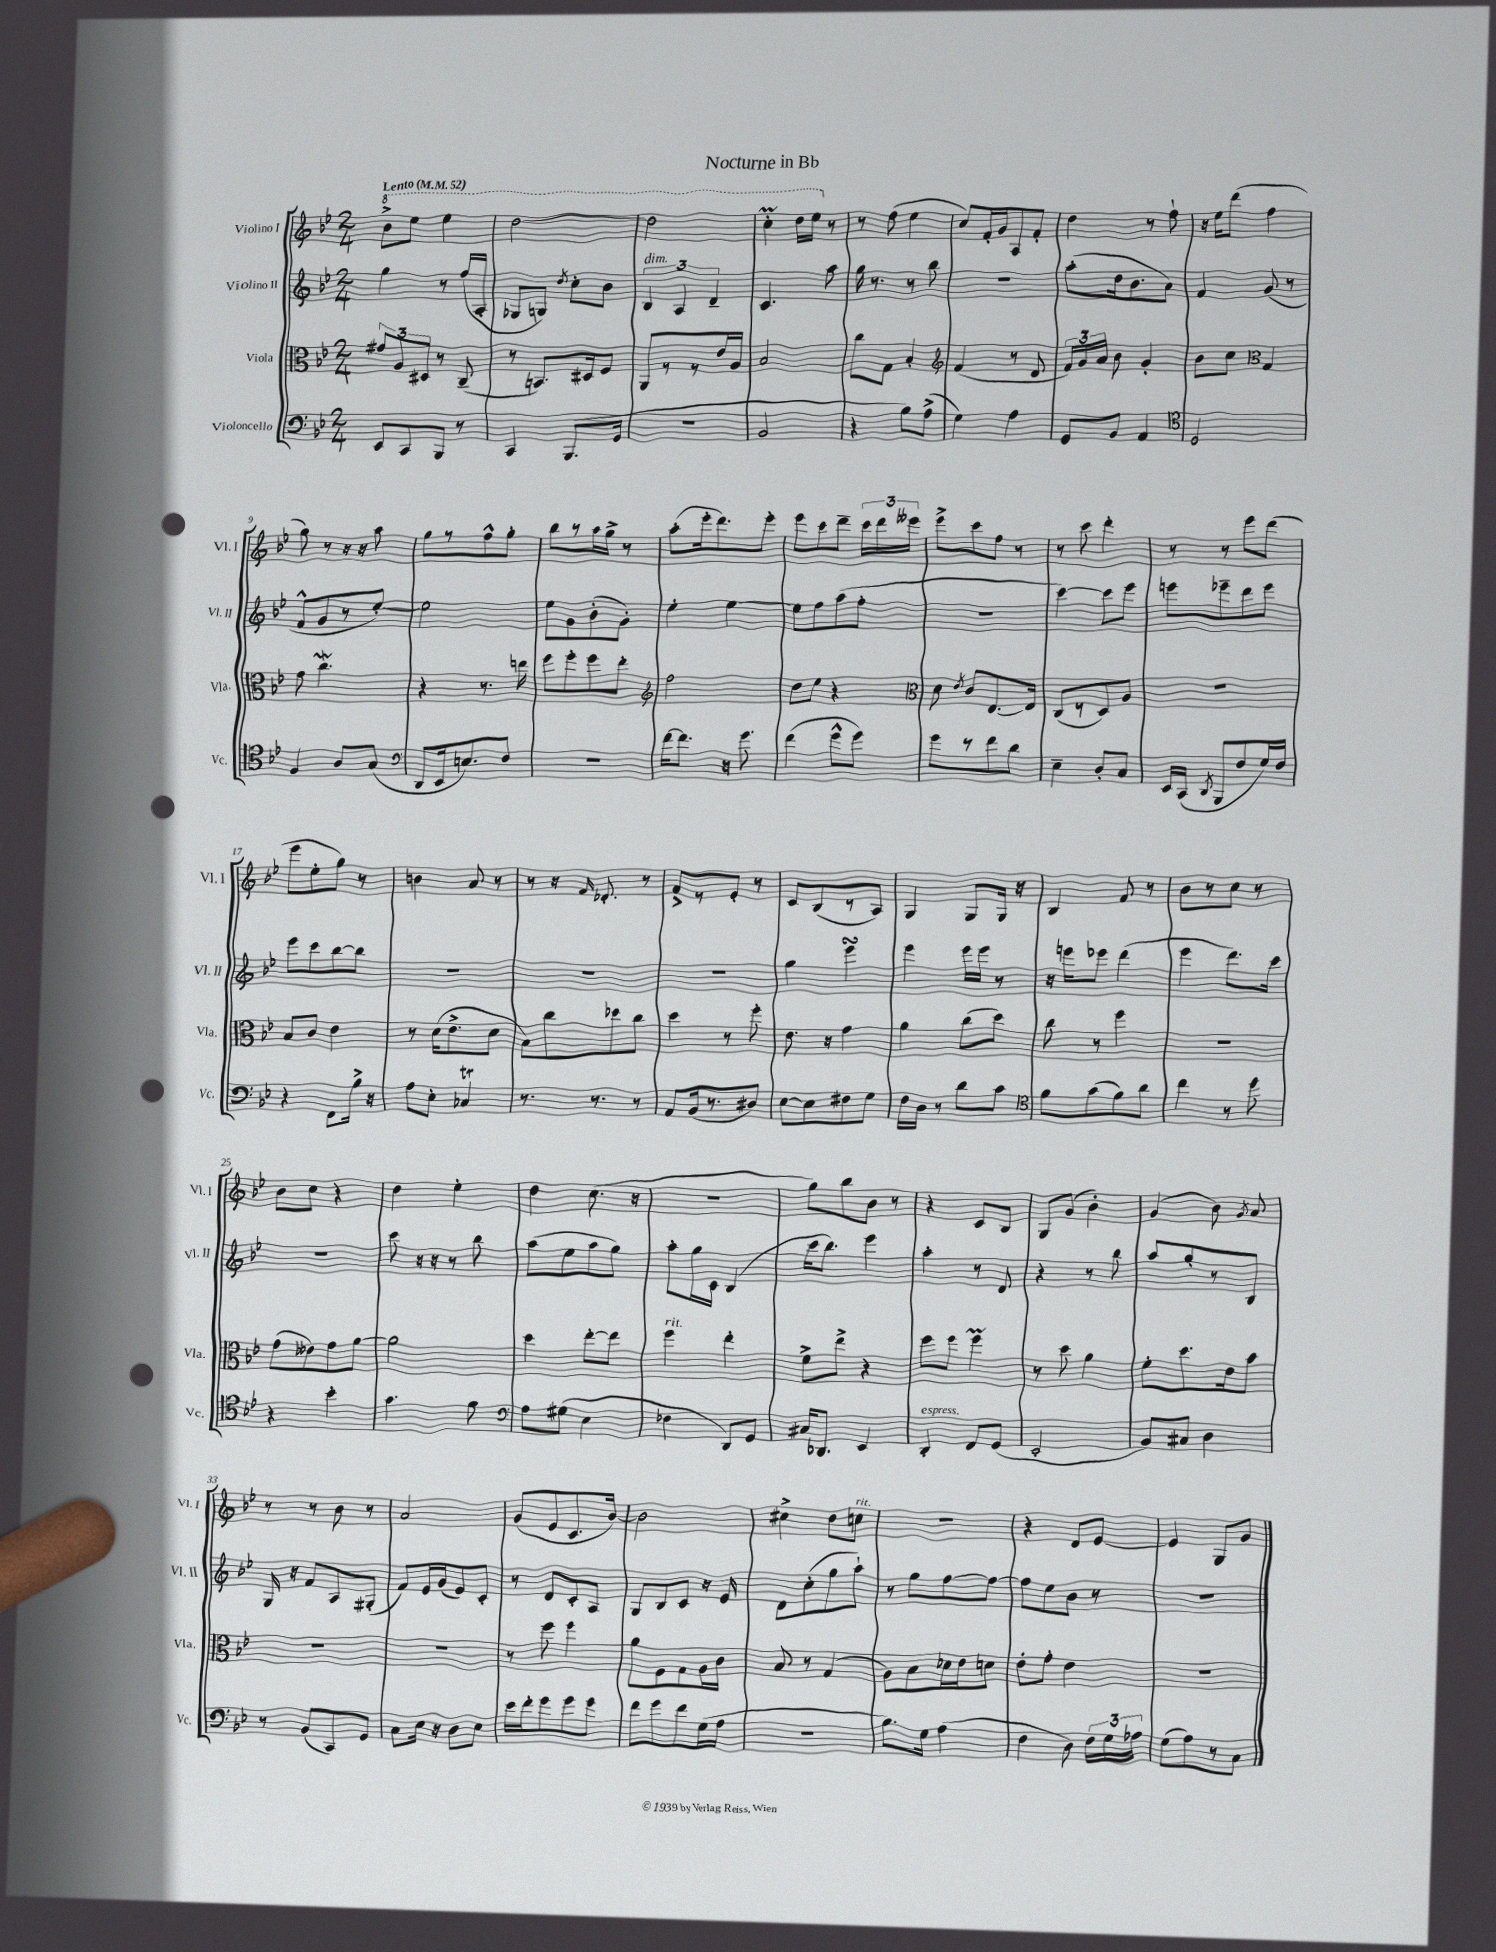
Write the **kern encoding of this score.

**kern	**kern	**kern	**kern
*staff4	*staff3	*staff2	*staff1
*clefF4	*clefC3	*clefG2	*clefG2
*k[b-e-]	*k[b-e-]	*k[b-e-]	*k[b-e-]
*M2/4	*M2/4	*M2/4	*M2/4
*MM52	*MM52	*MM52	*MM52
8EE-	12g#	4gg	8bb-^
.	12A	.	.
8CC	.	.	8eee-
.	12D#	.	.
8BBB-	8r	8r	4eee-
8r	(8C~	(16ff	.
.	.	16A'	.
=	=	=	=
4CC	8r	8G-	[2ddd
.	8.BB)	8G)	.
.	.	8qdd	.
(8.BBB-	.	8cc'	.
.	16D#	.	.
.	8F	8b-	.
16GG	.	.	.
=	=	=	=
2r	8AA	6B-	2ddd]
.	8r	.	.
.	.	6A	.
.	8r	.	.
.	.	6d~	.
.	16e-	.	.
.	16A	.	.
=	=	=	=
2BB-	2B-	4.c	4ccc'
.	.	.	16ddd
.	.	.	16eee-
.	.	8aa	8r
=	=	=	=
4r	8cc	16gg	8r
.	.	8.r	.
.	8G	.	(8ff
8B-)	4B-'	8r	4ee-
(8A^	.	8bb-	.
=	=	=	=
*	*clefG2	*	*
4G)	(4f	2r	8cc)
.	.	.	16f'
.	.	.	16g
4A	8r	.	8A
.	8d	.	8f'
=	=	=	=
8GG	24f)	(8aa'	4dd
.	24g	.	.
.	24a	.	.
8BB-	8b-	16dd	.
.	.	8.b-	.
4AA	4g'	.	8r
.	.	8a)	8ff`
=	=	=	=
*clefC4	*	*	*
2D	8b-	4f	16r
.	.	.	16ee-
.	8cc	.	(8ddd
*	*clefC3	*	*
.	4G	(8g	4ff
.	.	8r	.
=	=	=	=
4F	8g	8f^^	8gg)
.	4.cc	8g	8r
8A	.	8r	16r
.	.	.	16r
(8G	.	[8ee-')	8aa
=	=	=	=
*clefF4	*	*	*
8DD	4r	2ee-]	8gg
16EE-	.	.	8r
8.E)	.	.	.
.	8.r	.	8ff^^
8F	.	.	8gg'
.	16ee	.	.
=	=	=	=
2r	8ff	8ee-	8bb-
.	8ff'	8g	8r
.	8ff	(8b-'	16aa
.	.	.	16gg^
.	8ee-'	8g')	8r
=	=	=	=
*	*clefG2	*	*
[16f	2ff	4ee-'	(8aa'
8.f]	.	.	.
.	.	.	16eee-'
.	.	.	8.ddd)
16r	.	[4ee-	.
8.g	.	.	.
.	.	.	8eee-'
=	=	=	=
(4f	8dd	8ee-]	8eee-
.	8ee-	8ff	8ccc
8g^^	4r	(8aa	8ddd~
8g)	.	8ff'	24ccc
.	.	.	24ddd
.	.	.	24eee--
=	=	=	=
*	*clefC3	*	*
8g	8d	2r	8eee-^
.	8qe-	.	.
8r	8c	.	8ccc
8f	[8.E-	.	8ff
8d	.	.	8r
.	16E-]	.	.
=	=	=	=
4E-~	(8C	[4ccc)	8r
.	8r	.	8ccc
8D'	8D)	8ccc]	4ddd'
8C	8A	8eee-	.
=	=	=	=
16EE-	2r	8eee	8r
(16CC	.	.	.
8qDD	.	.	.
8BBB-	.	8eee-~	8r
8F	.	8ddd	8eee-
16G)	.	8eee-	(8ddd
16F	.	.	.
=	=	=	=
4r	8B-	8eee-	8eee-
.	8c	8ccc	8ee-'
8FF	4e-	[8bb-	8gg)
16B-^	.	8bb-]	8r
16r	.	.	.
=	=	=	=
8A	8r	2r	4b
8E-'	(16d	.	.
.	8.e-^	.	.
4C-	.	.	8a
.	8d	.	8r
=	=	=	=
8.r	8B-)	2r	8r
.	8cc	.	16r
.	.	.	16qqf
8.r	.	.	8.d-'
.	8dd-	.	.
8r	8cc	.	8r
=	=	=	=
8AA	4dd	2r	8f^
(16BB-	.	.	8r
8.r	.	.	.
.	8r	.	8e-'
8D#)	8ff'	.	8r
=	=	=	=
[8E-	8.e-	4gg	8c
8E-]	.	.	(8B-
.	16r	.	.
8F#	4g	4eee-	8r
8G	.	.	8A)
=	=	=	=
16F	4a	4eee-	4G
16D	.	.	.
8r	.	.	.
8d	(8cc	16eee-	8G
.	.	16eee-	.
8c	8dd)	8r	16G
.	.	.	16r
=	=	=	=
*clefC4	*	*	*
8f	8cc	16r	4B-
.	.	16eee	.
(8g	8r	8eee-	.
8f)	4ff	(4ddd	8f
8a	.	.	8r
=	=	=	=
4cc	2r	4eee-	8b-
.	.	.	8r
8r	.	8.ddd)	8cc
8dd	.	.	8r
.	.	16ccc	.
=	=	=	=
4r	(8g	2r	8b-
.	8e--)	.	8cc
4b-'	8g	.	4r
.	[8a	.	.
=	=	=	=
4.g	2a]	8ccc	4dd
.	.	16r	.
.	.	16r	.
.	.	8r	4ee-'
8f	.	8bb-	.
=	=	=	=
*clefF4	*	*	*
8A	4dd	(8aa	4dd
(8G#	.	8ee-	.
4E-	[8ee-'	8aa	(8.cc
.	8ee-]	8gg)	.
.	.	.	16r
=	=	=	=
4F-	4ff	8aa'	2r
.	.	16gg	.
.	.	16c	.
8DD)	4ee-'	(4B-	.
8GG	.	.	.
=	=	=	=
16C#	8f^	16ccc	8gg)
8.DD-	.	8.bb-)	.
.	8ee-^	.	8bb-
4EE-	4r	4eee-	8b-
.	.	.	8r
=	=	=	=
4DD'	8ff	4aa'	4r
.	8ff	.	.
8FF	4ff	8r	8c
(8GG	.	8d	8B-
=	=	=	=
2EE-'	8r	4r	8G
.	8dd	.	(8g
.	4a	8r	4b-')
.	.	8bb-	.
=	=	=	=
8BB-)	8f'	8aa	(4g
8C#	8.dd	8gg'	.
4D	.	8r	8b-)
.	16e-	.	.
.	.	.	8qg
.	8b-	8B-	8a
=	=	=	=
8r	2r	16G	8r
.	.	16r	.
(8BB-	.	8f	8r
8CC)	.	8A	8b-
8GG	.	(8G#'	8r
=	=	=	=
8C	2r	8f)	2a
16E-	.	16e-	.
16r	.	(16g	.
8D	.	8e-)	.
8E-	.	8c'	.
=	=	=	=
16e-	8r	8r	(8g
16f'	.	.	.
8g	8ff	8d	8e-
8g	4ff	8c'	8.c
8g	.	8A	.
.	.	.	[16b-)
=	=	=	=
8f	8a	8G	2b-]
8g	8F	8B-	.
8f	8G	8c	.
(16G	16A	16r	.
16A	16c	16e-	.
=	=	=	=
2r	8B-	8d	4cc#^
.	8r	(8cc'	.
.	(4G	8gg	8dd
.	.	8aa`)	8cc
=	=	=	=
8.B-)	8A)	8r	2r
.	8B-	8gg	.
16G	.	.	.
(4A	16d-	[8ff	.
.	16e-	.	.
.	8d	8ff_	.
=	=	=	=
4F	8e-'	8ff]	4r
.	8g'	8ee-	.
8D)	4e-	8b-	8d
24F	.	8r	[8e-
24G	.	.	.
24A-	.	.	.
=	=	=	=
(8G	2r	2r	4e-]
8A)	.	.	.
8r	.	.	8G
8C	.	.	8g
==	==	==	==
*-	*-	*-	*-
